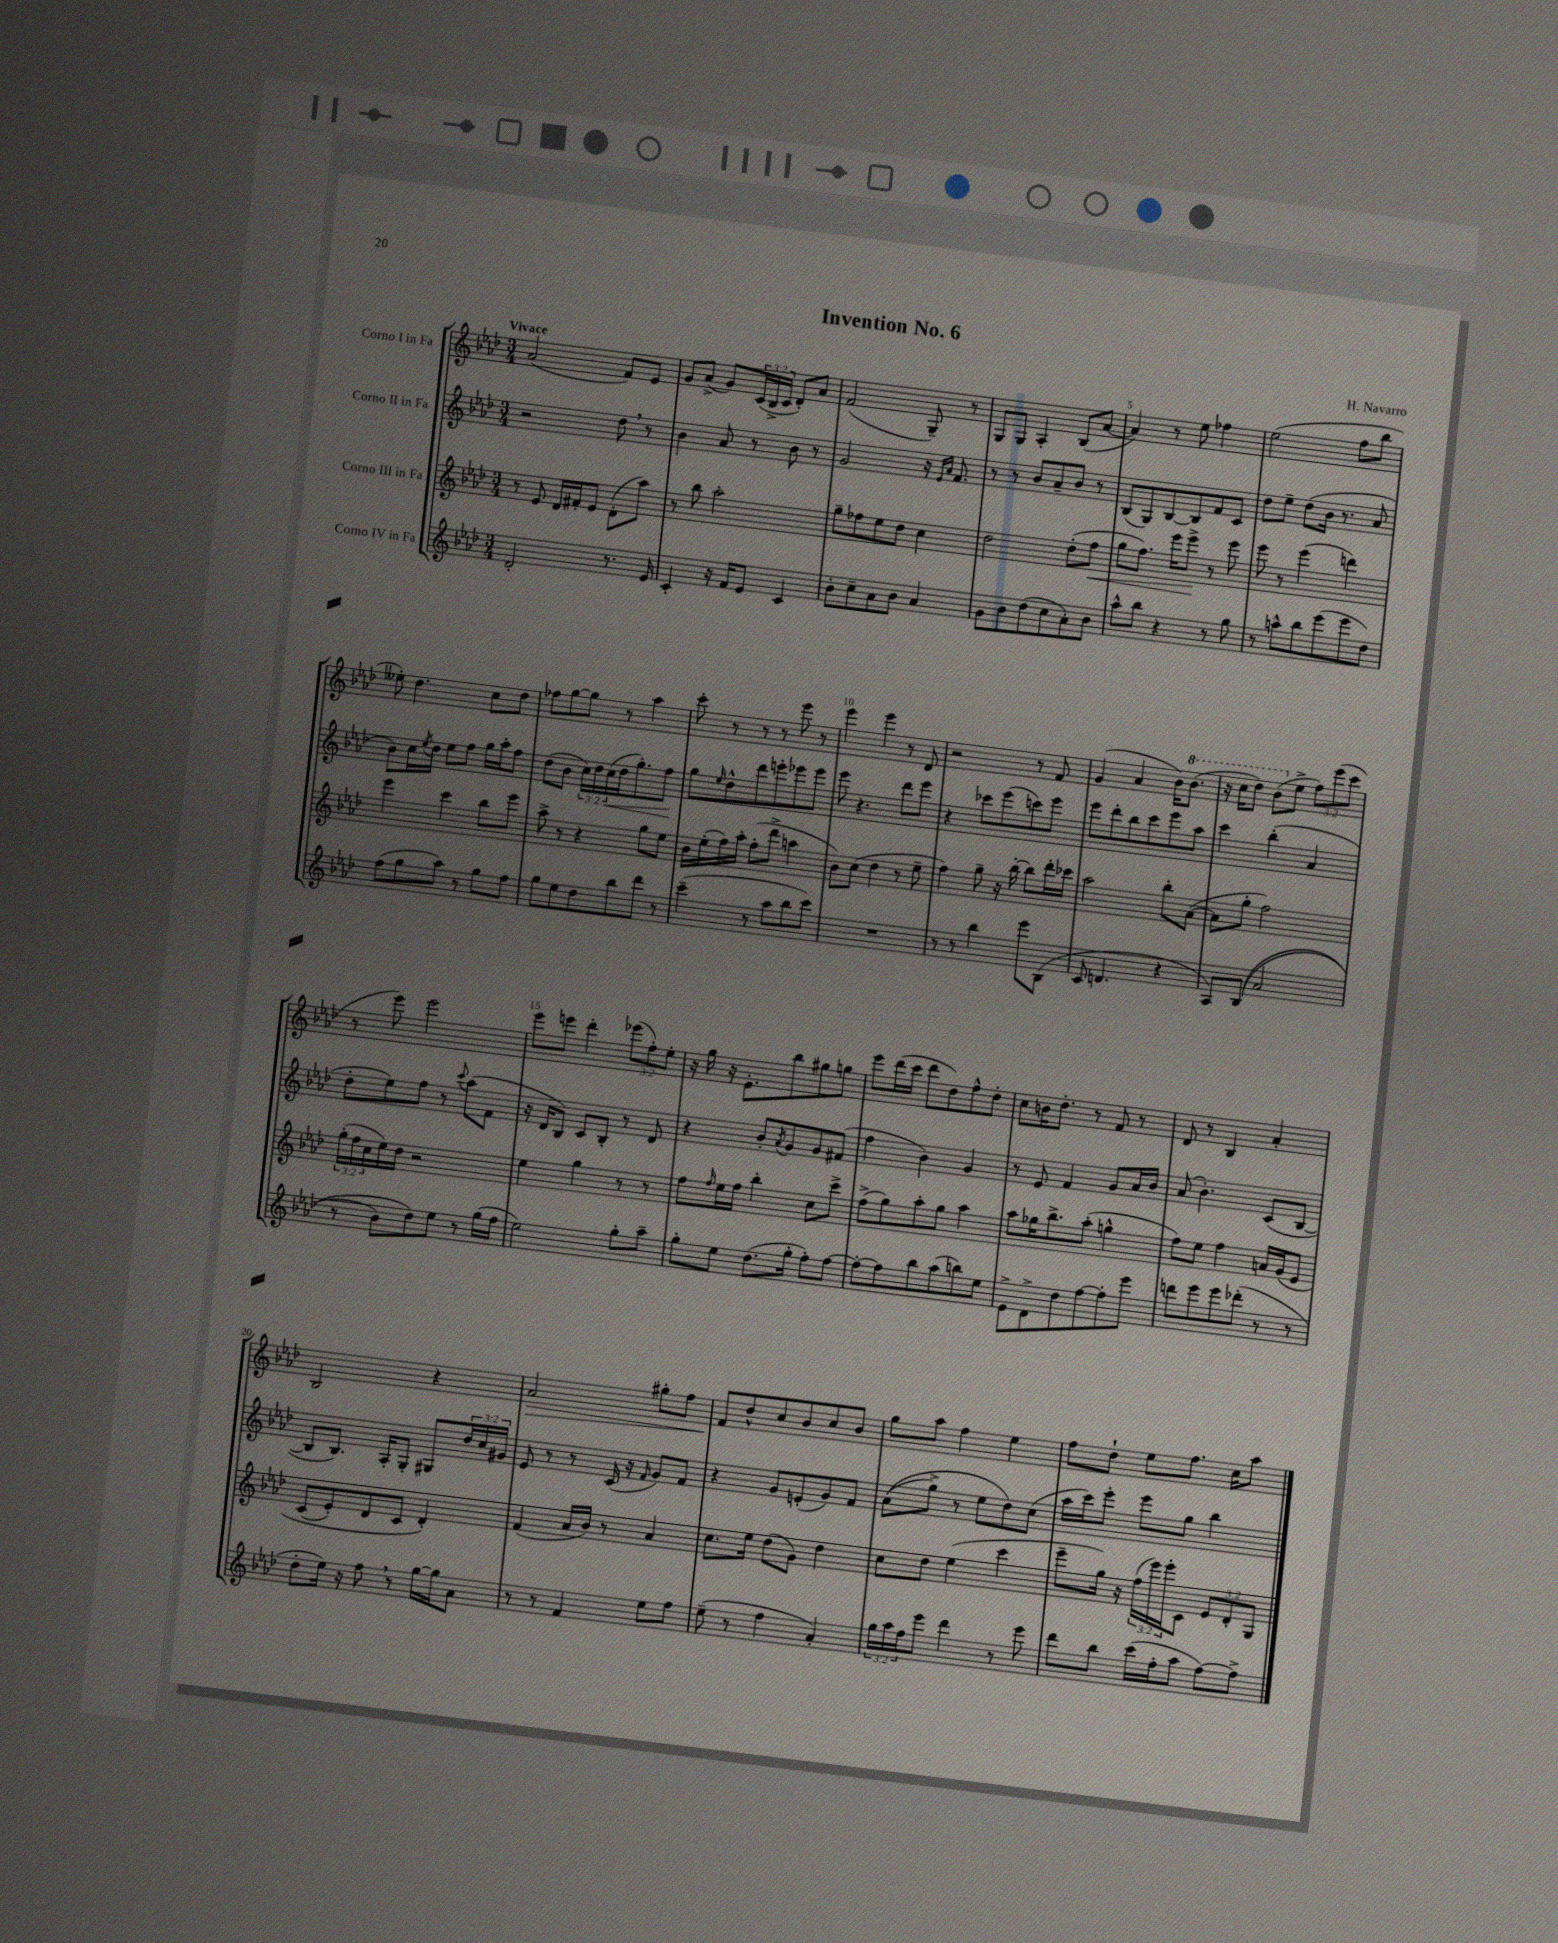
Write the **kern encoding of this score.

**kern	**kern	**kern	**kern
*staff4	*staff3	*staff2	*staff1
*clefG2	*clefG2	*clefG2	*clefG2
*k[b-e-a-d-]	*k[b-e-a-d-]	*k[b-e-a-d-]	*k[b-e-a-d-]
*M3/4	*M3/4	*M3/4	*M3/4
2d-'/	8r	2r	(2a-/
.	8e-/	.	.
.	16d-/LL	.	.
.	16f#'/J	.	.
.	8e-/J	.	.
8.r	(8d-'\L	8dd-\	8f/L)
.	8aa-\J)	8r	8e-/J
16e-/	.	.	.
=	=	=	=
4c'/	8r	4b-\	8g/L
.	8bb-\	.	(8a-^/J
16r	2aa-'\	8a-/	8g/L)
16f/LK	.	.	.
8e-/J	.	8r	(24c/L
.	.	.	24B-^/
.	.	.	24c/JJ
4c/	.	8b-\	8d-'/L)
.	.	8r	8a-/J
=	=	=	=
8b-'\L	8gg~\L	2g/	(2f/
8cc~\	8ff-\	.	.
8a-\	8ee-\	.	.
8b-\J	8dd-\J	.	.
4a-/	4cc\	16r	8G~/)
.	.	16qqe-/LL	.
.	.	16qqa-/JJ	.
.	.	8.f/	.
.	.	.	8r
=	=	=	=
8g\L	2dd-\	8r	8G/L
8b-\	.	8r	8G/J
(8dd-\	.	8b-/L	4A-'/
8cc\	.	8a-~/	.
8a-'\)	(8dd-'\L	8b-/J	(8B-/L
8b-\J	8ff\J	8r	[8a-/J
=	=	=	=
8aa-^^\L	8gg\L	(8B-/L	4a-/])
8bb-\J	8.ff\J)	8G/)	.
4r	.	[8B-/	8r
.	16eee-\LK	.	.
.	8eee-^\J	8B-/]	8ee-\
8r	8r	8f/	4ff-\
8gg\	8eee-\	8c/J	.
=	=	=	=
8r	8eee-\	8dd-\L	(2ee-\
8aa^^\L	8r	8ee-~\J	.
8bb-\	(4eee-\	(8dd-\L	.
(8eee-\	.	16b-\Jk	.
.	.	8.r	.
8eee-\	4ddd\)	.	8ff\L
8dd-\J)	.	8a-/	8bb-\J
=	=	=	=
(8ff\L	4eee-\	8b-\L)	8ee--'\)
8gg\	.	16cc\L	4.dd-\
.	.	8qee-/	.
.	.	16dd-\JJ	.
8aa-\J)	4ccc\	8ee-\L	.
8r	.	8ff\J	.
8gg\L	8bb-\L	16gg\LL	8cc\L
.	.	16aa-'\J	.
8ff\J	8eee-\J	8ff\J	8dd-\J
=	=	=	=
8gg\L	8aa-^\	(8dd-\L	8ff-\L
8ee-\	8r	8b-\J	[8gg\
8dd-\	4r	24cc\LL)	8gg\]J
.	.	24dd-\	.
.	.	(24cc\	.
8bb-\	.	16dd-\J	8r
.	.	8.gg'\)	.
8ddd-\J	8gg\L	.	4aa-\
8r	8ee-\J	8ff\J	.
=	=	=	=
(4ccc~\	16b-\LL	8gg\L	8ccc'\
.	(16ee-'\	.	.
.	.	16qqee-/	.
.	16ff\)	8dd-^^\	8r
.	16aa-'\JJ	.	.
8r	(8ff'\L	8ddd-\	8r
8aa-\L	8ddd-^\J	8eee'\	8r
8bb-\	4aa\	8eee-\	8eee-\
8ccc\J)	.	8eee-\J	8r
=	=	=	=
2.r	8b-\L)	8eee-\	4eee-\
.	(8cc\J	4.r	.
.	4dd-\	.	4eee-\
.	8r	8ddd-\L	8r
.	8ee-~\	8eee-\J	8d-/
=	=	=	=
8r	4ff\)	4r	2r
8r	.	.	.
4bb-\	8gg~\	8ccc-\L	.
.	16r	(8eee-\	.
.	[16bb-'\	.	.
8eee-\L	8bb-\]L	8ccc\)	8r
(8B-\J	16ddd-'\L	8eee-\J	8f/
.	16ccc-\JJ	.	.
=	=	=	=
8c/	2aa-\	8eee-\L	(4g/
4.d/	.	8ddd-'\	.
.	.	8bb-\	4a-/
.	.	8ccc\	.
4r	8bb-'\L	8eee-\	16b-\LK)
.	.	.	(8.bb-\J
.	([8a-\J	8aa-\J	.
=	=	=	=
8A-/L)	8a-\]L	4ccc\	16r
.	.	.	16ccc\LK
&((8B-/J	8gg'\J	.	8ddd-\J)
2a-/	2ff\)	(4bb-'\	(8bb-\L
.	.	.	8ee-^\J
.	.	4a-/	12ff\L)
.	.	.	(12eee-\
.	.	.	12ccc\J
=	=	=	=
8r	(24gg'\LL	8dd-'\L	8r
.	24ff\	.	.
.	24cc\	.	.
8b-\L)	16ee-\)	8ee-\)	8eee-\)
.	16dd-\JJ	.	.
8dd-\&)	2r	8ff\J	2eee-\
8ee-\J	.	8r	.
.	.	8qqccc/	.
8r	.	(8aa-\L	.
(16gg\LL	.	8f\J	.
16ff\JJ	.	.	.
=	=	=	=
2ee-\)	4ee-\	16r	8eee-\L
.	.	16d-/LK	.
.	.	8B-/J)	8eee\J
.	4gg\	8c/L	4ddd-'\
.	.	8B-'/J	.
8gg'\L	8r	8r	(12eee-\L
.	.	.	12ff'\)
8aa-~\J	8r	8d-/	.
.	.	.	12ee-'\J
=	=	=	=
8gg'\L	8ff\L	4r	16r
.	.	.	16gg\
.	16qqff/	.	.
8ee-\J	16ee-\L	.	16r
.	16ff\JJ	.	8.e-'\L
(8.dd-\L	4bb-'\	8b-'/L	.
.	.	8qa-/	.
.	.	8g/	8bb-\
16gg'\Jk	.	.	.
8ff'\L)	8cc\L	8g/	8gg#\
[8ff\J	8ccc^\J	(8f#/J	8gg\J
=	=	=	=
8ff'\_L	(8ff^\L	4ff\	8eee-\L
8ff\]	8gg\)	.	(16ddd-\L
.	.	.	16ccc\JJ
8bb-\	8aa-'\	4b-\)	8ddd-\L
(8aa-\	8gg\J	.	8dd-\)
8bb\)	4aa-\	4g/	8ff^^\
8ee-\J	.	.	8dd-'\J
=	=	=	=
8e-^\L	8aa-\L	8r	8cc\L
8d-^\	16gg-\K	8e-/	16b\K
.	8.bb-^\	.	8.dd-'\J
8dd-\	.	4f/	.
[8ff\	(8aa-'\J	.	8r
8ff'\]	4gg^^\	8g/L	8f/
8eee-\J	.	16a-/L	8r
.	.	16b-/JJ	.
=	=	=	=
8ddd\L	8ff\L)	(8a-/	8d-/
8eee-\	8ee-\J	4.b-'\)	8r
8eee-\	4ff\	.	4B-/
(8ddd-'\J	.	.	.
8r	16a/LL	(8c/L	4a-'/
.	&(16g/J	.	.
8r	8e-/J	[8B-/J	.
=	=	=	=
8dd-'\L	(8c/L	8B-/]L	2B-/
16ee-\Jk)	8e-'/)	8.B-/J)	.
16r	.	.	.
8ff\	8d-/	.	.
.	.	16A-'/LK	.
8r	8c/J	8G'/J	.
[16gg\LL	4d-'/&)	8G#/L	4r
16gg\]J	.	.	.
8a-\J	.	24dd-/L	.
.	.	24cc/	.
.	.	24g#/JJ	.
=	=	=	=
8r	(4f/	8e-/	2a-/
8r	.	8r	.
4f/	16a-/LL	8r	.
.	16b-/JJ)	.	.
.	8r	(16c/	.
.	.	16r	.
.	.	16qqf/	.
8ee-\L	4a-/	8g/L)	8gg#'\L
8ff\J	.	8f/J	8ff\J
=	=	=	=
(8ee-~\	8.cc\L	4r	8f/L
8r	.	.	8dd-^^/
.	16ee-\Jk	.	.
4ff\	(8dd-\L	8g/L	8cc/
.	8g\J)	(8e'/	8b-/
4a-'/)	4dd-\	8g/)	8cc/
.	.	8f/J	8b-/J
=	=	=	=
24gg\LL	8cc\L	&((8a-\L	8gg\L
24aa-\	.	.	.
24ff\J	.	.	.
8eee-\J	8dd-\J	8gg^\J)	8aa-\J
4ddd-\	(4ee-\	8r	4ff\
.	.	8ee-\L	.
8r	4ccc\	8dd-\&)	4ee-\
8eee-\	.	(8cc\J	.
=	=	=	=
8ddd-\L	8eee-~\L	16aa-\LL	8ff\L
.	.	16ccc\J)	.
8bb-\J	16gg\Jk)	8eee-'\J	8dd-`\J
.	16r	.	.
(16ccc\LL	(24ff\LL	8eee-\L	8ee-\L
.	24eee-\)	.	.
16ff'\J	.	.	.
.	24eee-'\J	.	.
8aa-\J	8c\J	8gg\J	8.ff\J
[8ff\L)	12e-/L	4bb-\	.
.	.	.	16cc\LK
.	12d-'/	.	.
8ff^\]J	.	.	8aa-\J
.	12G/J	.	.
==	==	==	==
*-	*-	*-	*-
